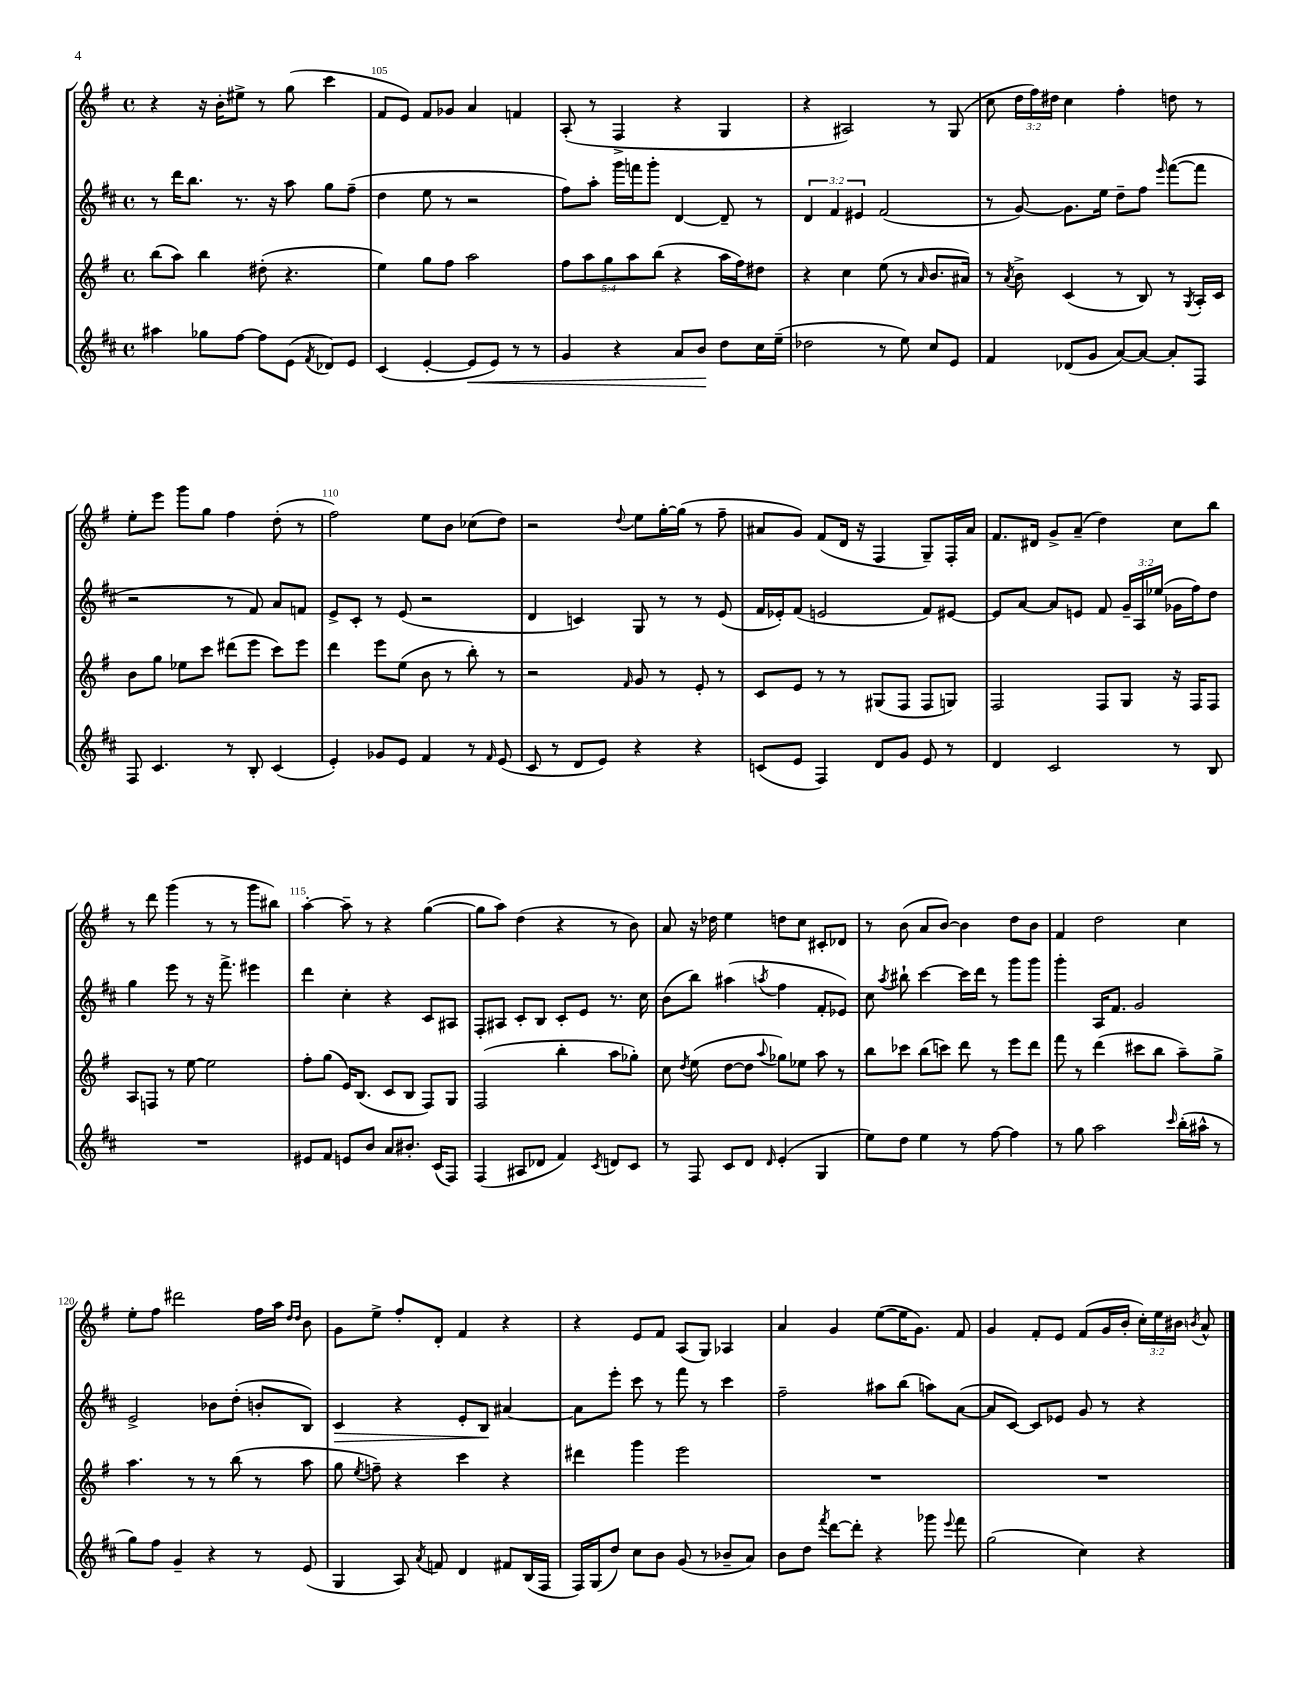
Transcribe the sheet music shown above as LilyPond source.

<<
\new StaffGroup <<
\new Staff = "s0" {
    \clef treble \key g \major \defaultTimeSignature \time 4/4 \override Staff.TupletNumber.text = #tuplet-number::calc-fraction-text
    \autoBeamOff r4 r16 b'16[-. eis''8]-> r8 g''8( c'''4 |
    fis'8[ e'8]) fis'8[ ges'8] a'4 f'4 |
    a8-.( r8 fis4-> r4 g4 |
    r4 ais2) r8 g8( |
    c''8 \tuplet 3/2 { d''16[ fis''16) dis''16] } c''4 fis''4-. d''8 r8 |
    e''8[-. e'''8] g'''8[ g''8] fis''4 d''8-.( r8 |
    fis''2) e''8[ b'8] ces''8[( d''8]) |
    r2 \appoggiatura { d''8 } e''8[ g''16~-. g''16]( r8 fis''8-- |
    ais'8[ g'8]) fis'8[( d'16] r16 fis4 g8[--) fis16-. ais'16] |
    fis'8.[ dis'16] g'8[-> a'8]--( d''4) c''8[ b''8] |
    r8 d'''8 g'''4( r8 r8 g'''8[ bis''8]) |
    a''4~-. a''8-- r8 r4 g''4~( |
    g''8[ a''8]) d''4( r4 r8 b'8) |
    a'8 r16 des''16 e''4 d''8[ c''8] cis'8[-. des'8] |
    r8 b'8( a'8[ b'8]~) b'4 d''8[ b'8] |
    fis'4 d''2 c''4 |
    e''8[-. fis''8] dis'''2 fis''16[ a''16] \grace { d''16[ d''16] } b'8 |
    g'8[ e''8]-> fis''8[-. d'8]-. fis'4 r4 |
    r4 e'8[ fis'8] a8[( g8]) aes4 |
    a'4 g'4 e''8[~( e''16 g'8.]) fis'8 |
    g'4 fis'8[-. e'8] fis'8[( g'16 b'16]-. \tuplet 3/2 { c''16[-.) e''16 bis'16] } \acciaccatura { b'8 } a'8-^ \bar "|." |
}
\new Staff = "s1" {
    \clef treble \key d \major \defaultTimeSignature \time 4/4 \override Staff.TupletNumber.text = #tuplet-number::calc-fraction-text
    \autoBeamOff r8 d'''16[ b''8.] r8. r16 a''8 g''8[ fis''8]--( |
    d''4 e''8 r8 r2 |
    fis''8[) a''8]-. g'''16[ f'''16 g'''8]-. d'4~ d'8-- r8 |
    \tuplet 3/2 { d'4 fis'4 eis'4 } fis'2( |
    r8 g'8~) g'8.[ e''16] d''8[-- fis''8] \grace { e'''16 } fis'''8[~( fis'''8] |
    r2 r8 fis'8) a'8[ f'8] |
    e'8[-> cis'8]-. r8 e'8( r2 |
    d'4 c'4) g8 r8 r8 e'8( |
    fis'16[ ees'16-.) fis'8]( e'2 fis'8[) eis'8]~ |
    eis'8[ a'8]~ a'8[ e'8] fis'8 \tuplet 3/2 { g'16[-- a16 ees''16]( } ges'16[ fis''16) d''8] |
    g''4 e'''8 r8 r16 fis'''8.-> eis'''4 |
    d'''4 cis''4-. r4 cis'8[ ais8] |
    fis8[-. ais8] cis'8[-. b8] cis'8[-. e'8] r8. cis''16 |
    b'8[( b''8]) ais''4( \acciaccatura { a''8 } fis''4 fis'8[-. ees'8]) |
    cis''8 \acciaccatura { a''8 } bis''8-! cis'''4~ cis'''16[ d'''16] r8 g'''8[ g'''8] |
    g'''4-. a16[ fis'8.] g'2 |
    e'2-> bes'8[ d''8]-.( b'8[-. b8]) |
    cis'4\> r4 e'8[-. b8]\! ais'4~ |
    ais'8[ e'''8]-. cis'''8 r8 fis'''8 r8 cis'''4 |
    fis''2-- ais''8[ b''8]( a''8[) a'8]~( |
    a'8[ cis'8]~) cis'8[ ees'8] g'8 r8 r4 \bar "|." |
}
\new Staff = "s2" {
    \clef treble \key g \major \defaultTimeSignature \time 4/4 \override Staff.TupletNumber.text = #tuplet-number::calc-fraction-text
    \autoBeamOff b''8[( a''8]) b''4 dis''8-.( r4. |
    e''4) g''8[ fis''8] a''2 |
    \tuplet 5/4 { fis''8[ a''8 g''8 a''8 b''8]( } r4 a''16[ fis''16) dis''8] |
    r4 c''4 e''8( r8 \grace { a'16 } b'8.[ ais'16]) |
    r8 \acciaccatura { a'8 } b'8-> c'4( r8 b8) r8 \acciaccatura { g8 } a16[-. c'16] |
    b'8[ g''8] ees''8[ c'''8] dis'''8[( e'''8] c'''8[) e'''8] |
    d'''4 e'''8[ e''8]( b'8 r8 b''8-.) r8 |
    r2 \grace { fis'16 } g'8 r8 e'8-. r8 |
    c'8[ e'8] r8 r8 gis8[( fis8] fis8[ g8]) |
    fis2 fis8[ g8] r16 fis16[ fis8] |
    a8[ f8] r8 e''8~ e''2 |
    fis''8[-. g''8]( e'16[) b8.]( c'8[ b8] fis8[) g8] |
    fis2( b''4-. a''8[ ges''8]-.) |
    c''8 \acciaccatura { d''8 } e''8( d''8[~ d''8] \appoggiatura { a''8 } ges''8[) ees''8] a''8 r8 |
    b''8[ ces'''8] b''8[( c'''8]) d'''8 r8 e'''8[ d'''8] |
    fis'''8 r8 d'''4( cis'''8[ b''8] a''8[--) g''8]-> |
    a''4. r8 r8 b''8( r8 a''8 |
    g''8 \acciaccatura { e''8 } f''8--) r4 c'''4 r4 |
    dis'''4 g'''4 e'''2 |
    R1 |
    R1 \bar "|." |
}
\new Staff = "s3" {
    \clef treble \key d \major \defaultTimeSignature \time 4/4
    \autoBeamOff ais''4 ges''8[ fis''8]~ fis''8[ e'8]( \acciaccatura { fis'8 } des'8[) e'8] |
    cis'4( e'4~-. e'8[\< e'8]) r8 r8 |
    g'4 r4 a'8[ b'8]\! d''8[ cis''16 e''16]--( |
    des''2 r8 e''8) cis''8[ e'8] |
    fis'4 des'8[( g'8] a'8[~) a'8]~ a'8[-. fis8] |
    fis8 cis'4. r8 b8-. cis'4( |
    e'4-.) ges'8[ e'8] fis'4 r8 \grace { fis'16 } e'8( |
    cis'8 r8 d'8[ e'8]) r4 r4 |
    c'8[( e'8] fis4) d'8[ g'8] e'8 r8 |
    d'4 cis'2 r8 b8 |
    R1 |
    eis'8[ fis'8] e'8[ b'8] a'8[ bis'8.]-. cis'16[( fis8]) |
    fis4( ais8[ des'8] fis'4) \acciaccatura { cis'8 } d'8[ cis'8] |
    r8 fis8 cis'8[ d'8] \grace { d'16 } e'4-.( g4 |
    e''8[) d''8] e''4 r8 fis''8~ fis''4 |
    r8 g''8 a''2 \grace { cis'''16 } b''16[-.( ais''16]-^ r8 |
    g''8[) fis''8] g'4-- r4 r8 e'8( |
    g4 a8) \acciaccatura { a'8 } f'8 d'4 fis'8[ b16( fis16] |
    fis16[) g16( d''8]) cis''8[ b'8] g'8( r8 bes'8[-- a'8]) |
    b'8[ d''8] \acciaccatura { fis'''8 } d'''8[~ d'''8]-. r4 ges'''8 \appoggiatura { e'''8 } fis'''8 |
    g''2( cis''4) r4 \bar "|." |
}
>>
>>
\layout { \context { \Score currentBarNumber = #104 \override BarNumber.break-visibility = ##(#f #t #t) barNumberVisibility = #(every-nth-bar-number-visible 5) } }
